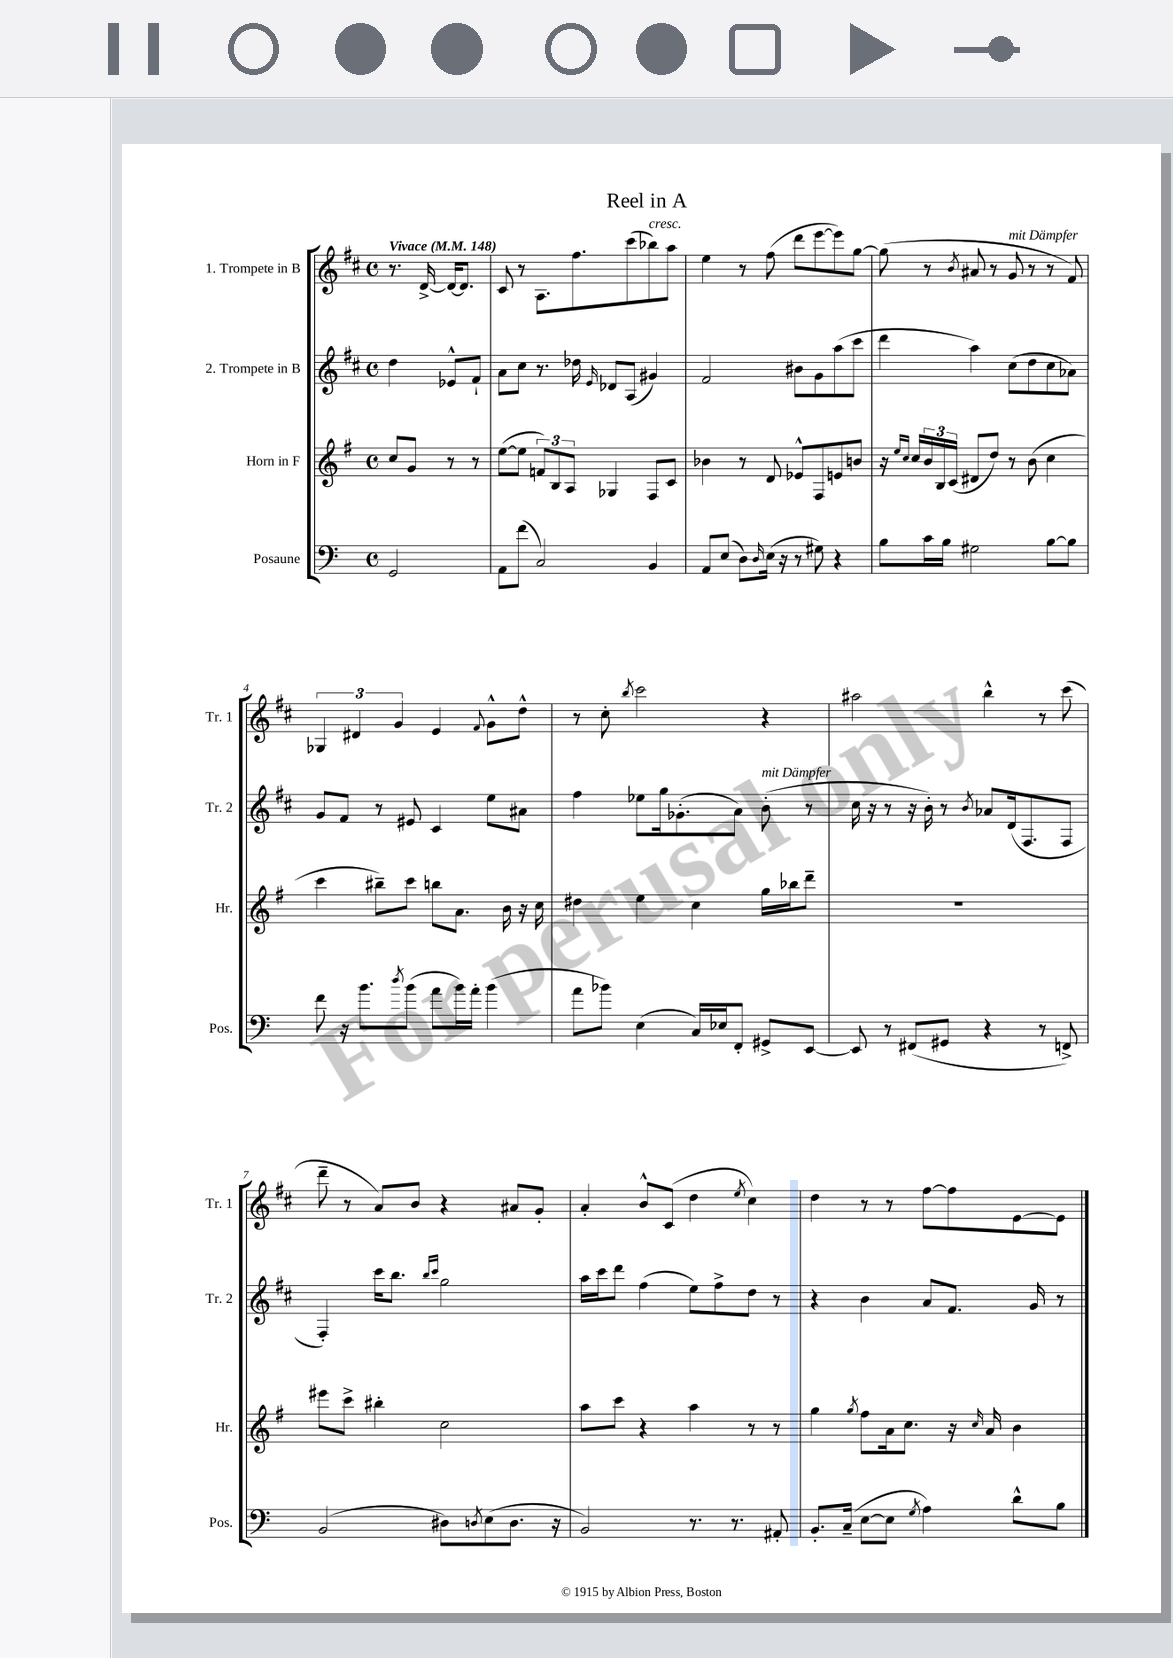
\header { title = "Reel in A" }
<<
\new StaffGroup <<
\new Staff = "s0" \with { instrumentName = "1. Trompete in B" shortInstrumentName = "Tr. 1" } {
    \clef treble \key d \major \defaultTimeSignature \time 4/4 \partial 2 \tempo "Vivace" 4 = 148
    r8. d'16~-> d'16~ d'8. |
    cis'8 r8 a8. fis''8. cis'''8( bes''8^\markup { \italic "cresc." }) a''8 |
    e''4 r8 fis''8( d'''8 e'''8~ e'''8) g''8~ |
    g''8( r8 \acciaccatura { b'8 } ais'8 r8 g'8^\markup { \italic "mit Dämpfer" } r8 r8 fis'8) |
    \tuplet 3/2 { ges4 dis'4 g'4 } e'4 \appoggiatura { fis'8 } g'8-^ d''8-^ |
    r8 cis''8-. \acciaccatura { b''8 } cis'''2 r4 |
    ais''2 b''4-^ r8 cis'''8( |
    d'''8-- r8 a'8) b'8 r4 ais'8 g'8-. |
    a'4-. b'8-^ cis'8( d''4 \acciaccatura { e''8 } cis''4) |
    d''4 r8 r8 fis''8~ fis''8 e'8~ e'8 \bar "|." |
}
\new Staff = "s1" \with { instrumentName = "2. Trompete in B" shortInstrumentName = "Tr. 2" } {
    \clef treble \key d \major \defaultTimeSignature \time 4/4 \partial 2
    d''4 ees'8-^ fis'8-! |
    a'8 cis''8 r8. des''16 \grace { e'16 } des'8 a8( gis'4) |
    fis'2 bis'8 g'8 a''8( cis'''8 |
    d'''4 a''4) cis''8( d''8 cis''8 aes'8) |
    g'8 fis'8 r8 eis'8 cis'4 e''8 ais'8 |
    fis''4 ees''8 g''16 ges'8.-.( a'8) b'8-.^\markup { \italic "mit Dämpfer" }( r8 |
    cis''16 r16 r8 r16 b'16-.) r8 \acciaccatura { b'8 } aes'8 d'16( fis8. fis8 |
    fis4-.) cis'''16 b''8. \grace { b''16 cis'''16 } g''2 |
    a''16 cis'''16 d'''8 fis''4( e''8) fis''8-> d''8 r8 |
    r4 b'4 a'8 fis'8. g'16 r8 \bar "|." |
}
\new Staff = "s2" \with { instrumentName = "Horn in F" shortInstrumentName = "Hr." } {
    \clef treble \key g \major \defaultTimeSignature \time 4/4 \partial 2
    c''8 g'8 r8 r8 |
    e''8~( e''8 \tuplet 3/2 { f'8) b8 a8 } ges4 fis8 c'8 |
    bes'4 r8 d'8 ees'8-^ fis8 e'8 b'8 |
    r16 \grace { e''16 c''16 } c''16 \tuplet 3/2 { b'16 b16 c'16( } dis'8 d''8) r8 b'8( c''4 |
    c'''4 bis''8--) c'''8 b''8 a'8. b'16 r16 c''16 |
    dis''4 e''4 c''4 g''16 bes''16 d'''8-- |
    R1 |
    eis'''8 c'''8-> bis''4-. c''2 |
    a''8 c'''8 r4 a''4 r8 r8 |
    g''4 \acciaccatura { g''8 } fis''8 a'16 c''8. r16 \grace { c''16 } a'16 b'4 \bar "|." |
}
\new Staff = "s3" \with { instrumentName = "Posaune" shortInstrumentName = "Pos." } {
    \clef bass \key c \major \defaultTimeSignature \time 4/4 \partial 2
    g,2 |
    a,8 f'8( c2) b,4 |
    a,8 e8( d8) \grace { d16 } e16( r16 r8 gis8) r4 |
    b8 c'16 b16 gis2 b8~ b8 |
    f'8 r16 b'8. \acciaccatura { d''8 } b'8( a'8 b'16) a'16-. b'4( |
    a'8 bes'8) e4( c16) ees16 f,8-. gis,8-> e,8~ |
    e,8 r8 fis,8( gis,8 r4 r8 f,8->) |
    b,2( dis8) \acciaccatura { d8 } e8( d8. r16 |
    b,2) r8. r8. ais,8-. |
    b,8.-. c16--( e8~ e8 \acciaccatura { g8 } a4) d'8-^ b8 \bar "|." |
}
>>
>>
